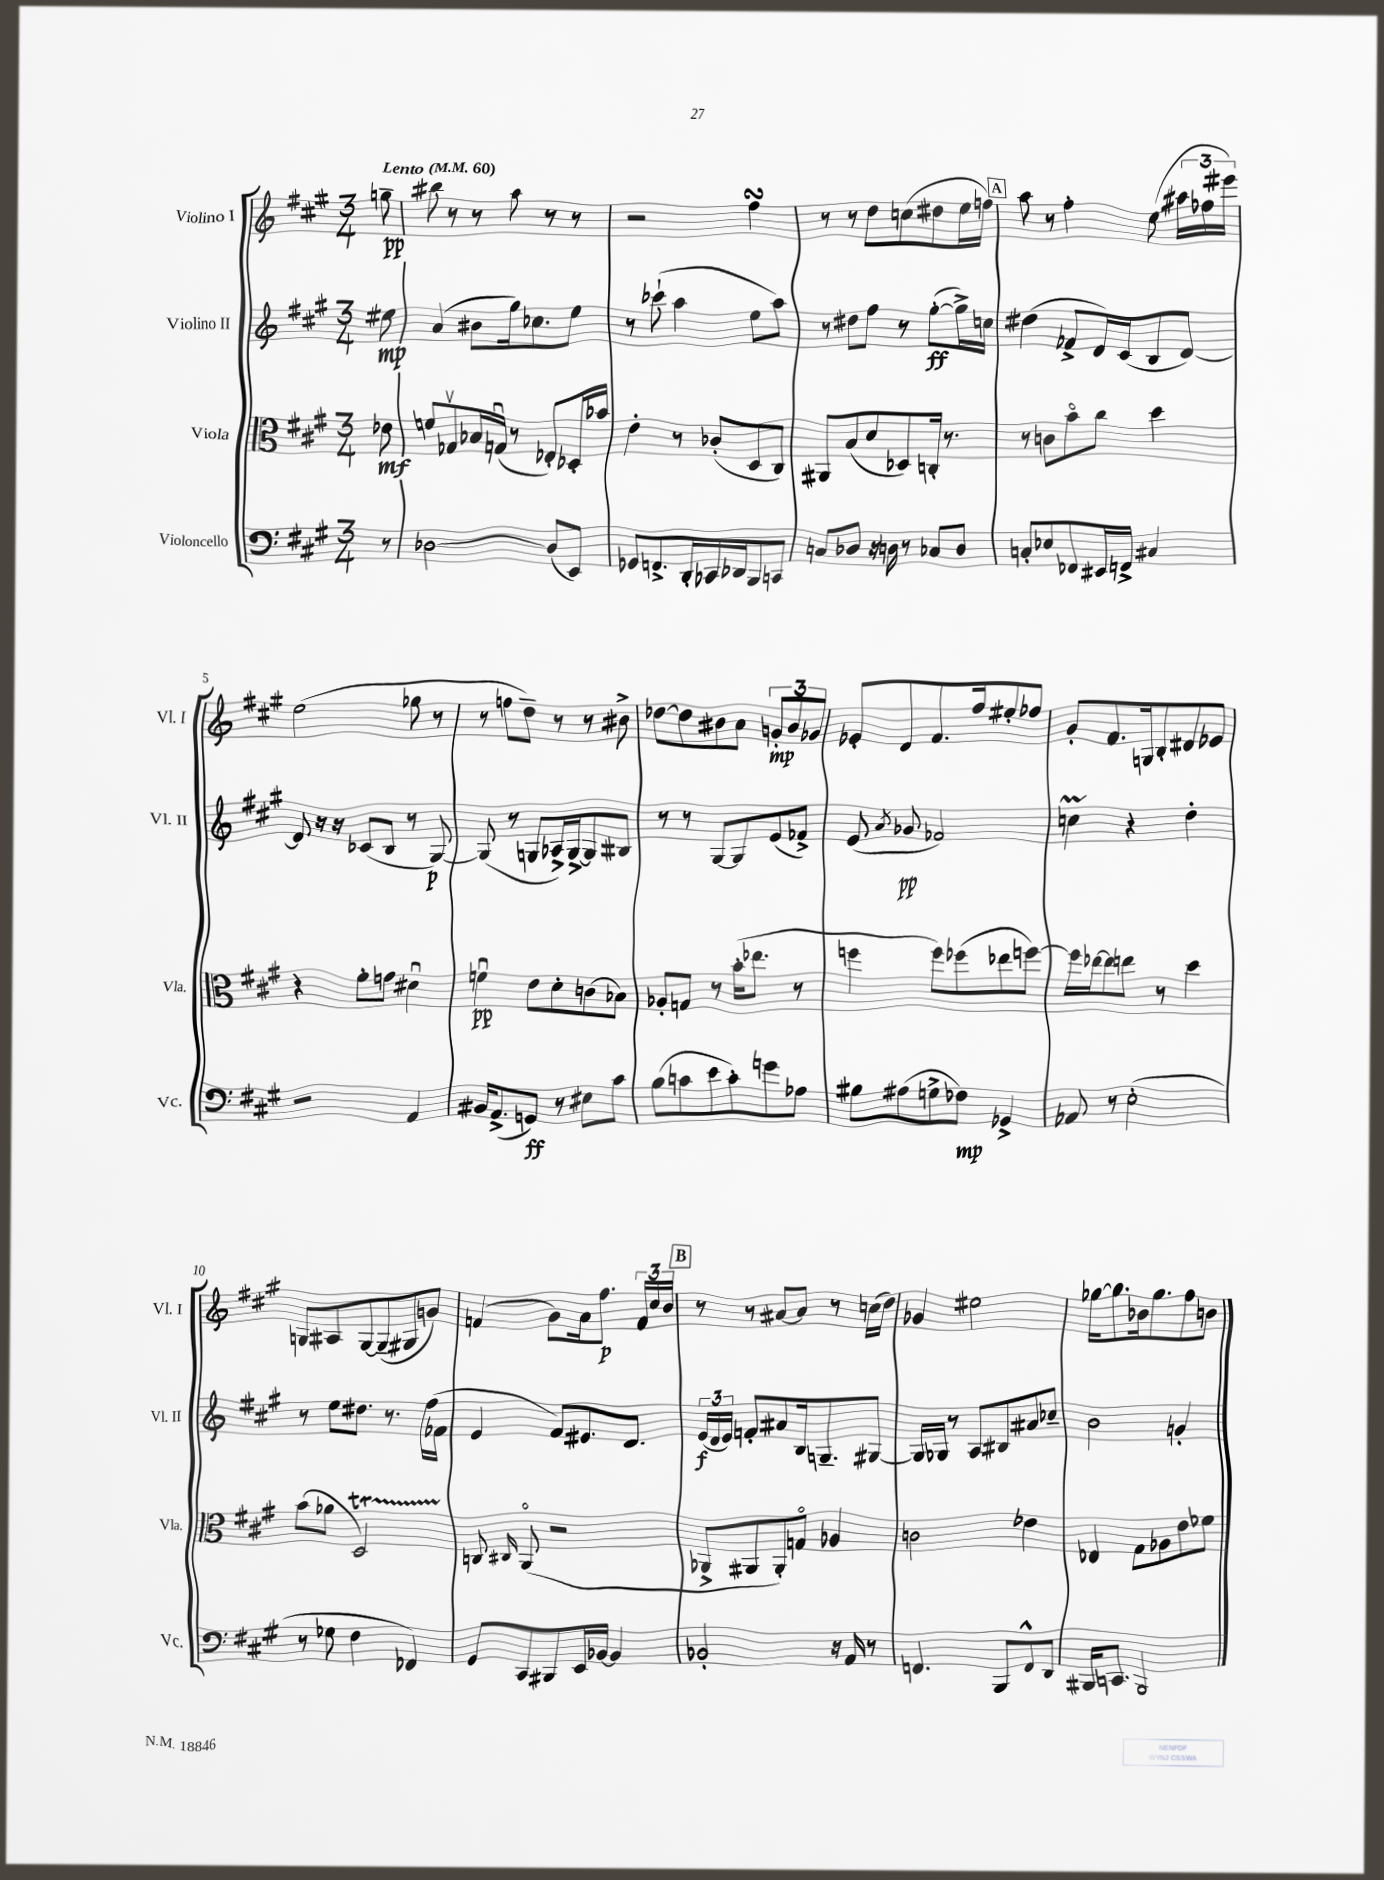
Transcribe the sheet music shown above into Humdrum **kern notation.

**kern	**kern	**kern	**kern
*staff4	*staff3	*staff2	*staff1
*clefF4	*clefC3	*clefG2	*clefG2
*k[f#c#g#]	*k[f#c#g#]	*k[f#c#g#]	*k[f#c#g#]
*M3/4	*M3/4	*M3/4	*M3/4
*MM60	*MM60	*MM60	*MM60
8r	8e-\	8ee#\	8gg~\
=	=	=	=
[2D-\	8f/L	(4a/	8bb#\
.	8G-v/	.	8r
.	16B-/L	8b#\L	8r
.	(16Gu/JJ	.	.
.	8r	16gg#\k)	8aa\
.	.	8.cc-\	.
(8D-/]L	8E-'/L)	.	8r
8EE/J)	16D-'/L	8ee\J	8r
.	16b-/JJ	.	.
=	=	=	=
8GG-/L	4e'\	8r	2r
8.FF^/	.	(8ccc-`\	.
.	8r	4aa\	.
16DD'/L	.	.	.
16CC-/	(8c-'/L	.	.
16DD-/J	.	.	.
8BBB/	8D/	8ee\L	4ff#\
8CC/J	8C#/J)	8aa\J)	.
=	=	=	=
8C/L	8AA#/L	8r	8r
8D-/J	(8B/	8dd#\L	8r
16r	8d/	8ff#\J	8dd\L
16D\	.	.	.
8r	8D-/)	8r	(8cc\
8C-/L	16C'/Jk	([8gg#'\L	8dd#\
.	8.r	.	.
8D/J	.	16gg#^\]L)	16ee\L
.	.	16cc\JJ	16ff\JJ)
=	=	=	=
8C'/L	8r	(4dd#\	8aa\
8E-/	8c\L	.	8r
8FF-/	8bo\	8f-^/L	4ff#'\
16EE#/L	8cc#\J	16d/L)	.
16FF^/JJ	.	(16c#/J	.
4C#/	4dd\	8B/	(8ee\
.	.	[8d/J)	24aa#\LL
.	.	.	24ff-\
.	.	.	24eee#\JJ)
=	=	=	=
2r	4r	8d/]	(2ee\
.	.	16r	.
.	.	16r	.
.	8a'\L	(8c-/L	.
.	8g\J	8B/J	.
4AA/	4d#u\	8r	8gg-\
.	.	[8G#/)	8r
=	=	=	=
16BB#/LK	4fu\	(8G#/]	8r
(8.AA^/	.	.	.
.	.	8r	8ff\L
8GG/J)	8e\L	8G/L	8dd~\J)
8r	8d'\	16A-^/L)	8r
.	.	[16G^/J	.
8E#\L	(8c\	8G/]	8r
8c#\J	8B-\J)	8B#/J	8b#^\
=	=	=	=
(8B\L	8A-'/L	8r	[8dd-\L
8c\	8G/J	8r	8dd-\]
8e\	8r	[8G#/L	8b#\
8c'\)	(16b'\LK	8G#/]	8a\J
.	8.ee-\J	.	.
8g\	.	(8e/	12g'/L
.	.	.	12b#/
8A-\J	8r	8f-^/J)	.
.	.	.	12g-/J
=	=	=	=
8B#\L	4ff\	(8e/	8e-'/L
.	.	8qa/	.
(8A#\	.	8g-/	8d/
8G^\	8ff\L)	2f-/)	8.f#/
8F-\J)	(8ff-\	.	.
.	.	.	16ff#/k
4GG-^/	8ee-\	.	8ee#'/
.	[8ff\J)	.	8ff-/J
=	=	=	=
8AA-/	16ff\]LL	4cc\	8g#'/L
.	[16ee-\J	.	.
8r	8ee-\]	.	8.f#/
(2E'\	8ee\J	4r	.
.	.	.	16G/k
.	8r	.	8B'/
.	4dd\	4dd'\	8d#/
.	.	.	8e-/J
=	=	=	=
8r	(8b\L	8r	8G/L
8G-\	8a-\J	8ee\L	8A#/
4F#\	2D/)	8.dd#\J	[8G/
.	.	.	(8G~/]
.	.	8.r	.
4FF-/)	.	.	8G#/
.	.	(16ff#\LL	8g/J)
.	.	16f-\JJ	.
=	=	=	=
8GG#/L	8C/	4e/	(4f/
.	16qqC#/	.	.
8CC#/	(8AAo/	.	.
8BBB#/	2r	8f#/L)	8g#\L)
16EE/L	.	8.e#/	16a\k
[16BB-/JJ	.	.	8.ff#\J
4BB-/]	.	.	.
.	.	8.d/J	.
.	.	.	24f/LL
.	.	.	24cc#/
.	.	.	24b/JJ
=	=	=	=
2BB-'/	8AA-^/L	(24e/LL	8r
.	.	24d/	.
.	.	24e/JJ)	.
.	8AA#/	8f'/L	8r
.	8AA#'/)	8a#/	[8a#/L
.	8Go/J	16B/k	8a#/]J
.	.	8.G~/	.
16r	4A-/	.	8r
16AA/	.	.	.
8r	.	[8G#/J	(16cc\LL
.	.	.	16dd\JJ)
=	=	=	=
4.FF/	2c\	16G#/]LL	4g-/
.	.	16G-/JJ	.
.	.	8r	.
.	.	8A/L	2ee#\
8BBB/L	.	8B#/	.
8FF^^/	4e-\	8a#/	.
8DD/J	.	8cc-~/J	.
=	=	=	=
16BBB#/LK	4E-/	2b\	[16gg-\LK
8.CC/J	.	.	8.gg-\]
2BBB#/	8G#\L	.	16b-\k
.	.	.	8.gg-\
.	8A-\	.	.
.	8e\	4g'/	8ff#\
.	8f-\J	.	8b\J
==	==	==	==
*-	*-	*-	*-
